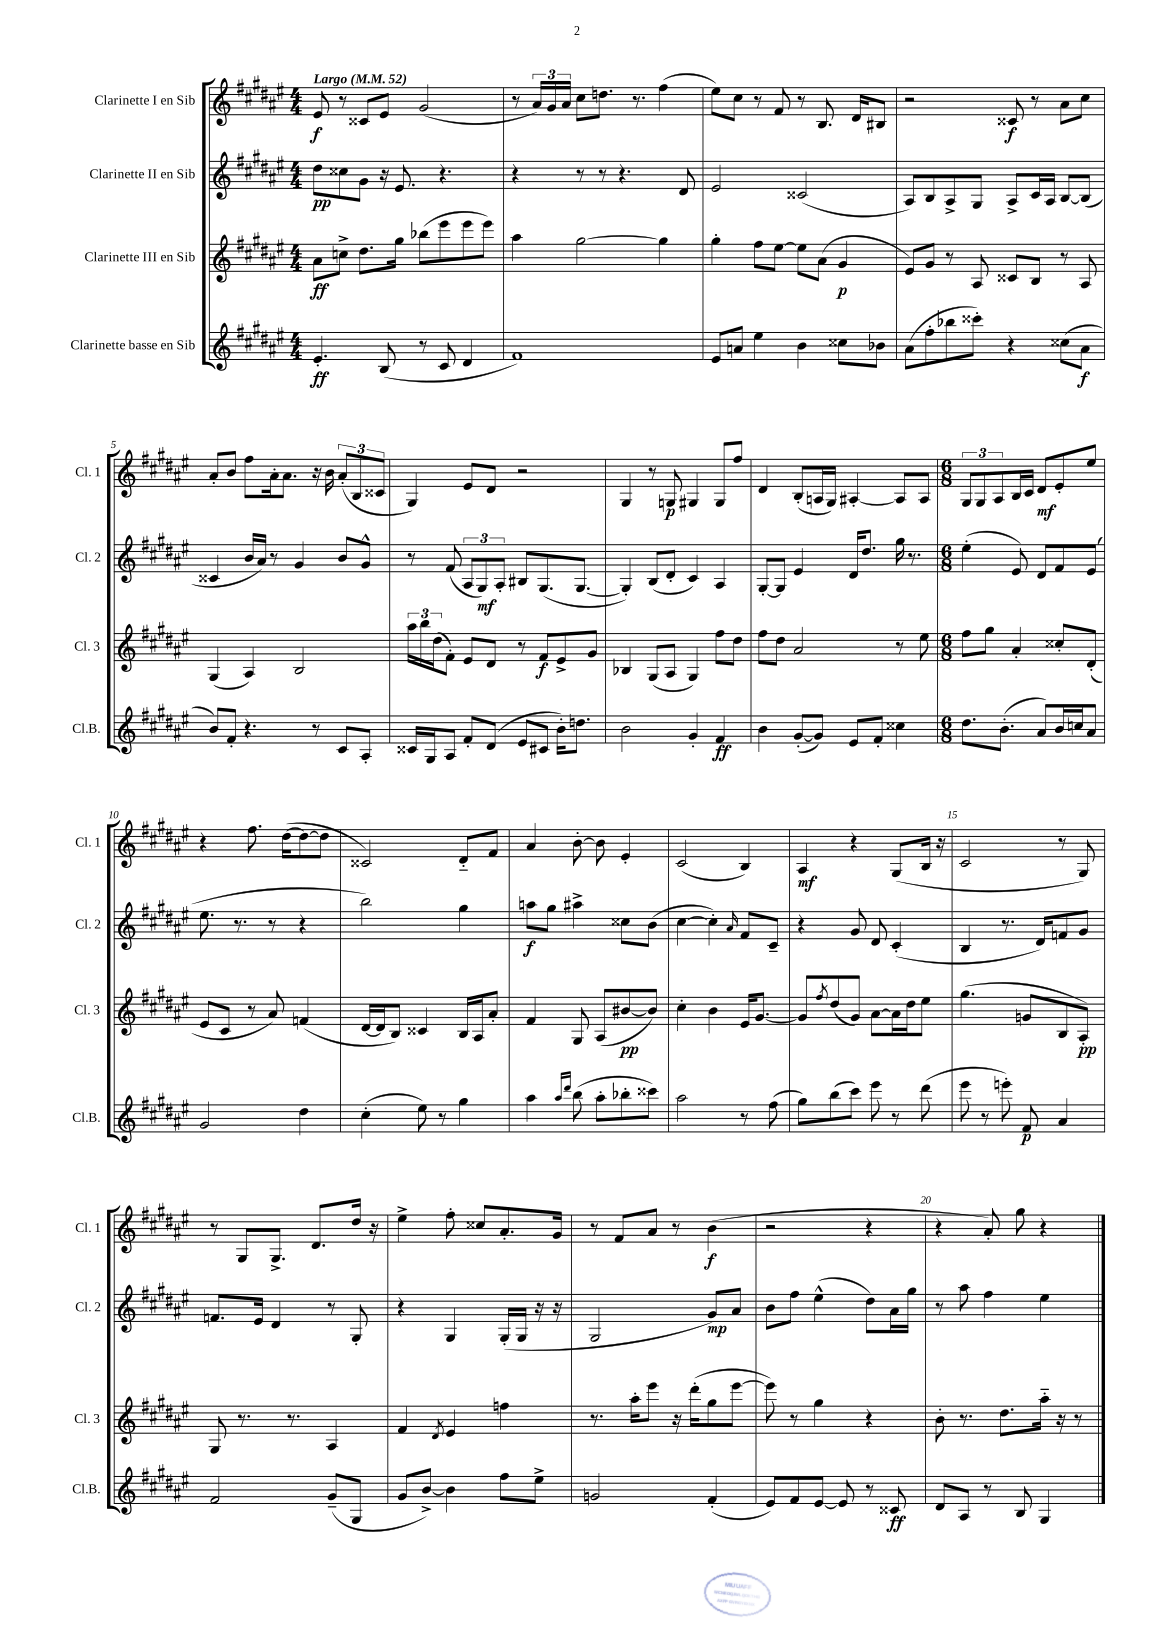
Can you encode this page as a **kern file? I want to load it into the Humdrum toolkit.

**kern	**kern	**kern	**kern
*staff4	*staff3	*staff2	*staff1
*clefG2	*clefG2	*clefG2	*clefG2
*k[f#c#g#d#a#e#]	*k[f#c#g#d#a#e#]	*k[f#c#g#d#a#e#]	*k[f#c#g#d#a#e#]
*M4/4	*M4/4	*M4/4	*M4/4
*MM52	*MM52	*MM52	*MM52
4.e#'	8a#	8dd#	8e#
.	8cc^	8cc##	8r
.	8.dd#	8g#	8c##
(8B	.	16r	8e#
.	16gg#	8.e#	.
8r	(8bb-	.	(2g#
8c#	8eee#	4.r	.
4d#	8eee#	.	.
.	8eee#)	.	.
=	=	=	=
1f#)	4aa#	4r	8r
.	.	.	24a#)
.	.	.	24g#
.	.	.	24a#
.	[2gg#	8r	8cc#
.	.	8r	8.dd
.	.	4.r	.
.	.	.	8.r
.	4gg#]	.	(4ff#
.	.	8d#	.
=	=	=	=
8e#	4gg#'	2e#	8ee#)
8a	.	.	8cc#
4ee#	8ff#	.	8r
.	[8ee#	.	8f#
4b	8ee#]	(2c##	8r
.	(8a#	.	8.B
8cc##	4g#	.	.
.	.	.	16d#
8b-	.	.	8B#
=	=	=	=
(8a#	8e#)	8A#)	2r
8ff#'	8g#	8B	.
8bb-	8r	8A#^	.
8ccc##')	8A#	8G#	.
4r	8c##	8A#^	8c##
.	8B	16c#	8r
.	.	16A#	.
(8cc##	8r	[8B	8a#
8a#	8A#	(8B]	8cc#
=	=	=	=
8b)	(4G#	4c##	8a#'
8f#'	.	.	8b
4.r	4A#)	16b	8ff#
.	.	16a#)	.
.	.	8r	16a#'
.	.	.	8.a#
.	2B	4g#	.
8r	.	.	16r
.	.	.	16b
8c#	.	8b	(12a#'
.	.	.	12B
8A#'	.	8g#^^	.
.	.	.	12c##
=	=	=	=
16c##	24aa#	8r	4G#)
.	24bb	.	.
16G#	.	.	.
.	(24dd#	.	.
8A#	8f#')	(8f#	.
8f#'	8e#	12A#	8e#
.	.	12G#)	.
(8d#	8d#	.	8d#
.	.	12A#'	.
8e#	8r	8B#	2r
8c#	8f#	(8.G#	.
16b')	8e#^	.	.
8.dd	.	[8.G#	.
.	8g#	.	.
=	=	=	=
2b	4B-	4G#'])	4G#
.	(8G#	(8B	8r
.	8A#	8d#'	8G
4g#'	4G#)	4c#)	4G#
4f#	8ff#	4A#	8G#
.	8dd#	.	8ff#
=	=	=	=
4b	8ff#	[8G#'	4d#
.	8dd#	8G#]	.
([8g#'	2a#	4e#	(8B'
8g#])	.	.	16A
.	.	.	16G#)
8e#	.	16d#	[4A#'
.	.	8.dd#	.
8f#'	.	.	.
4cc##	8r	16gg#	8A#]
.	.	8.r	.
.	8ee#	.	8A#
=	=	=	=
*M6/8	*M6/8	*M6/8	*M6/8
8.dd#	8ff#	(4ee#'	12G#
.	.	.	12G#
.	8gg#	.	.
.	.	.	12A#
(8.b'	.	.	.
.	4a#'	8e#)	16B
.	.	.	16c#
8a#)	.	8d#	8d#
16b	8cc##'	8f#	8e#'
16cc	.	.	.
8a#	(8d#'	(8e#	8ee#
=	=	=	=
2g#	8e#	8.ee#	4r
.	8c#	.	.
.	.	8.r	.
.	8r	.	8.ff#
.	8a#)	8r	.
.	.	.	([16dd#
4dd#	(4f	4r	8dd#_
.	.	.	8dd#]
=	=	=	=
(4cc#'	[16d#	2bb)	2c##)
.	16d#]	.	.
.	8B)	.	.
8ee#)	4c##	.	.
8r	.	.	.
4gg#	16B	4gg#	8d#'~
.	16A#	.	.
.	8a#'	.	8f#
=	=	=	=
4aa#	4f#	8aa	4a#
.	.	8gg#	.
16qqaa#	.	.	.
16qqddd#	.	.	.
(8bb	8G#	4aa#^	[8b'
8aa#'	(8A#	.	8b]
8bb-'	[8b#	8cc##	4e#'
8ccc##)	8b#])	(8b	.
=	=	=	=
2aa#	4cc#'	[4cc#	(2c#
.	4b	4cc#'])	.
.	.	16qqa#	.
8r	16e#	8f#	4B)
.	[8.g#	.	.
(8ff#	.	8c#~	.
=	=	=	=
8gg#)	8g#]	4r	4A#
.	8qff#	.	.
(8bb	(8dd#	.	.
8ccc#)	8g#)	8g#	4r
8eee#	[8a#	8d#	.
8r	16a#]	(4c#'	(8G#
.	16dd#	.	.
(8ddd#	8ee#	.	16B
.	.	.	16r
=	=	=	=
8eee#	(4.gg#	4B	2c#
8r	.	.	.
8eee')	.	8.r	.
8f#	8g	.	.
.	.	16d#)	.
4a#	8B	8f	8r
.	8A#')	8g#	8G#)
=	=	=	=
2f#	8G#	8.f	8r
.	8.r	.	8G#
.	.	16e#	.
.	.	4d#	8.G#^
.	8.r	.	.
.	.	.	8.d#
(8g#~	4A#	8r	.
8G#	.	8G#'	16dd#
.	.	.	16r
=	=	=	=
8g#	4f#	4r	4ee#^
[8b^)	.	.	.
.	8qd#	.	.
4b]	4e#	4G#	8ff#'
.	.	.	8cc##
8ff#	4ff	(16G#'	8.a#'
.	.	16G#	.
8ee#^	.	16r	.
.	.	16r	16g#
=	=	=	=
2g	8.r	2G#	8r
.	.	.	8f#
.	16aa#'	.	.
.	8eee#	.	8a#
.	16r	.	8r
.	(16ddd#'	.	.
(4f#'	8gg#	8g#)	(4b
.	[8eee#	8a#	.
=	=	=	=
8e#)	8eee#])	8b	2r
8f#	8r	8ff#	.
[8e#	4gg#	(4ee#^^	.
8e#]	.	.	.
8r	4r	8dd#)	4r
8c##	.	16a#	.
.	.	16gg#	.
=	=	=	=
8d#	8b'	8r	4r
8A#	8.r	8aa#	.
8r	.	4ff#	8a#')
.	8.dd#	.	.
8B	.	.	8gg#
4G#	16aa#'~	4ee#	4r
.	16r	.	.
.	8r	.	.
==	==	==	==
*-	*-	*-	*-
